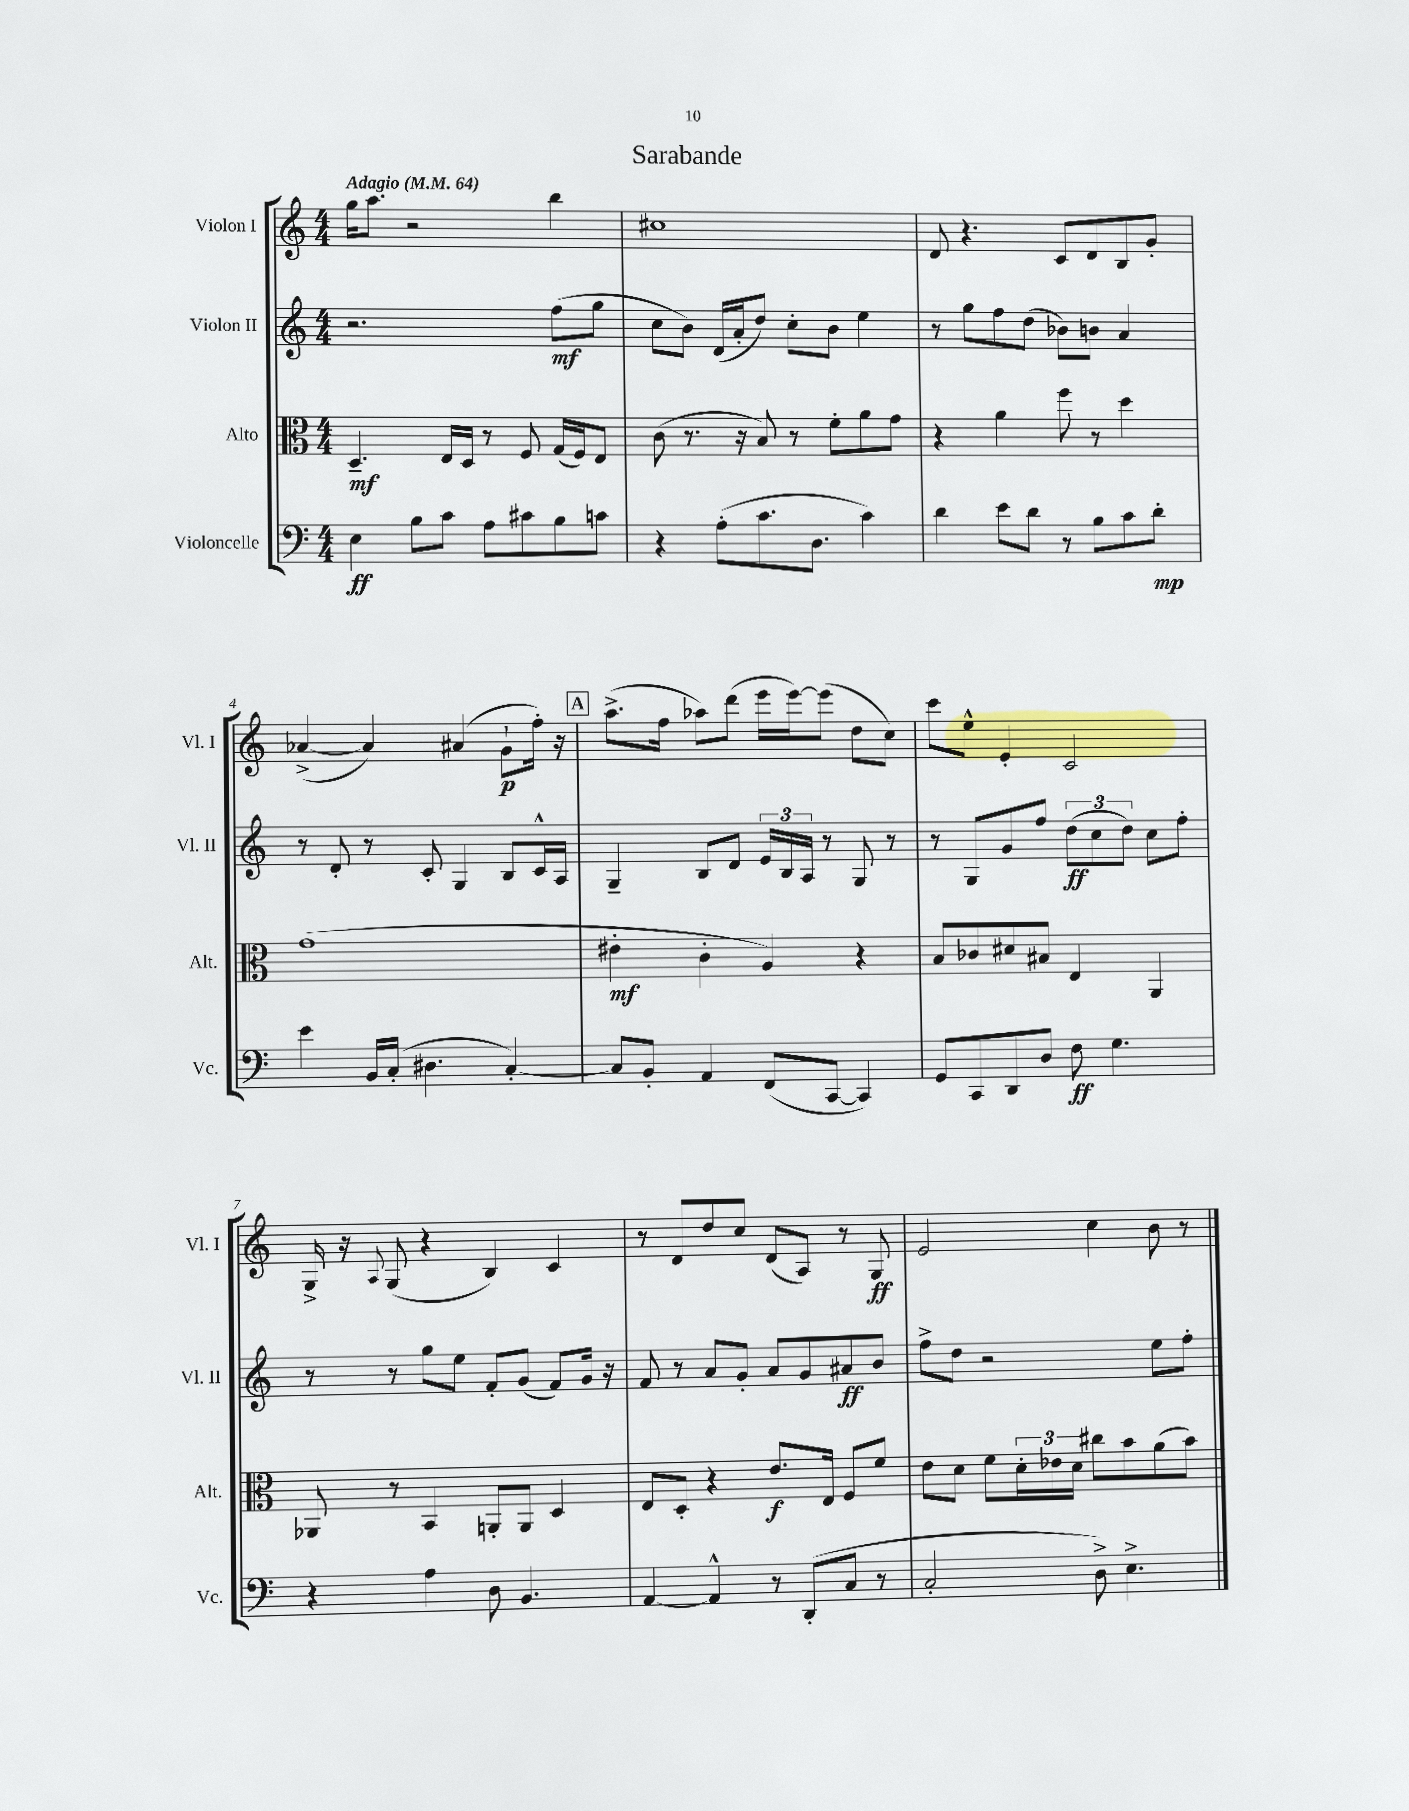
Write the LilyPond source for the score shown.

\header { title = "Sarabande" }
<<
\new StaffGroup <<
\new Staff = "s0" \with { instrumentName = "Violon I" shortInstrumentName = "Vl. I" } {
    \clef treble \key c \major \numericTimeSignature \time 4/4 \tempo "Adagio" 4 = 64
    g''16 a''8. r2 b''4 |
    cis''1 |
    d'8 r4. c'8 d'8 b8 g'8-. |
    aes'4~->( aes'4) ais'4( g'8-!\p f''16-.) r16 |
    \mark \markup { \box "A" } a''8.->( f''16 aes''8) d'''8( e'''16 e'''16~) e'''8( d''8 c''8) |
    c'''8 e''8-^ e'4-. c'2 |
    g16-> r16 \appoggiatura { a8 } g8( r4 b4) c'4 |
    r8 d'8 d''8 c''8 d'8( a8) r8 g8\ff |
    e'2 c''4 b'8 r8 \bar "|." |
}
\new Staff = "s1" \with { instrumentName = "Violon II" shortInstrumentName = "Vl. II" } {
    \clef treble \key c \major \numericTimeSignature \time 4/4
    r2. f''8\mf( g''8 |
    c''8 b'8) d'16( a'16-. d''8) c''8-. b'8 e''4 |
    r8 g''8 f''8 d''8( bes'8) b'8 a'4 |
    r8 d'8-. r8 c'8-. g4 b8 c'16-^ a16 |
    \mark \markup { \box "A" } g4-- b8 d'8 \tuplet 3/2 { e'16 b16 a16 } r8 g8 r8 |
    r8 g8 g'8 f''8 \tuplet 3/2 { d''8\ff( c''8 d''8) } c''8 f''8-. |
    r8 r8 g''8 e''8 f'8-. g'8( f'8) g'16 r16 |
    f'8 r8 a'8 g'8-. a'8 g'8 ais'8\ff b'8 |
    f''8-> d''8 r2 e''8 f''8-. \bar "|." |
}
\new Staff = "s2" \with { instrumentName = "Alto" shortInstrumentName = "Alt." } {
    \clef alto \key c \major \numericTimeSignature \time 4/4
    d4.--\mf e16 d16 r8 f8 g16( f16) e8 |
    c'8( r8. r16 b8) r8 f'8-. a'8 g'8 |
    r4 a'4 f''8 r8 d''4 |
    g'1( |
    \mark \markup { \box "A" } eis'4-.\mf c'4-. a4) r4 |
    b8 ces'8 dis'8 bis8 e4 a,4 |
    aes,8 r8 b,4 a,8-. a,8 d4 |
    e8 d8-. r4 e'8.\f e16 f8 f'8 |
    e'8 d'8 f'8 \tuplet 3/2 { d'16-. ees'16 d'16 } cis''8 b'8 a'8( b'8) \bar "|." |
}
\new Staff = "s3" \with { instrumentName = "Violoncelle" shortInstrumentName = "Vc." } {
    \clef bass \key c \major \numericTimeSignature \time 4/4
    e4\ff b8 c'8 a8 cis'8 b8 c'8 |
    r4 a8-.( c'8. d8. c'4) |
    d'4 e'8 d'8 r8 b8 c'8 d'8-.\mp |
    e'4 b,16 c16-.( dis4. c4~-.) |
    \mark \markup { \box "A" } c8 b,8-. a,4 f,8( c,8~ c,4) |
    g,8 c,8 d,8 d8 f8\ff g4. |
    r4 a4 d8 b,4. |
    a,4~ a,4-^ r8 d,8-.( c8 r8 |
    c2-. d8->) e4.-> \bar "|." |
}
>>
>>
